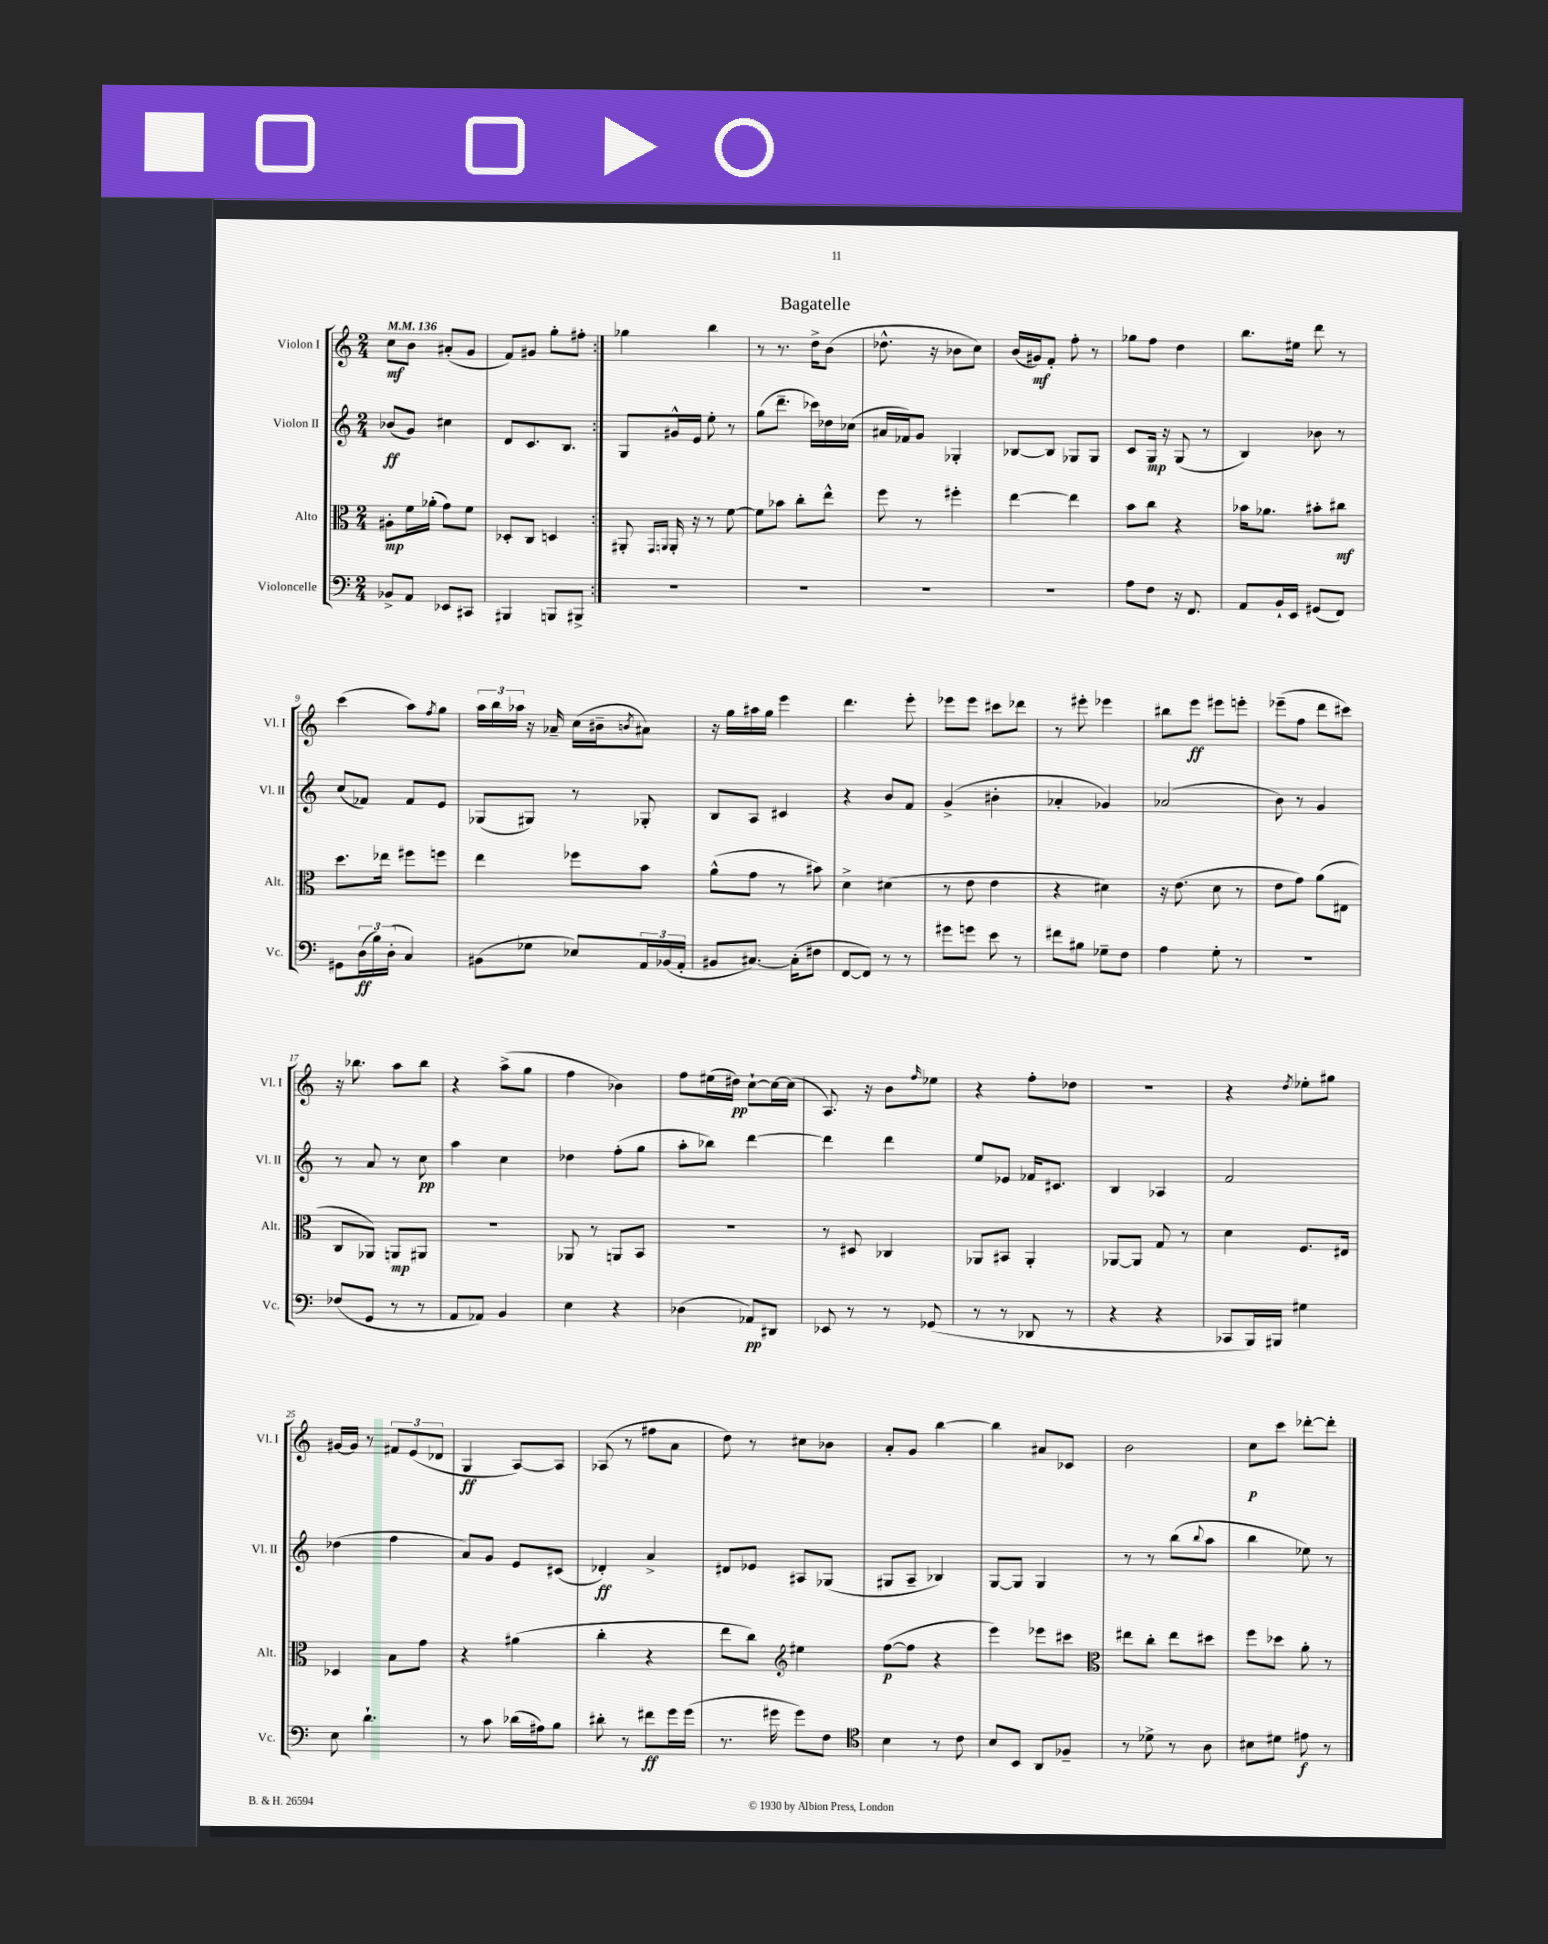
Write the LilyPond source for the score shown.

\header { title = "Bagatelle" }
<<
\new StaffGroup <<
\new Staff = "s0" \with { instrumentName = "Violon I" shortInstrumentName = "Vl. I" } {
    \clef treble \key c \major \numericTimeSignature \time 2/4 \tempo 4 = 136
    \repeat volta 2 { c''8\mf b'8 ais'8-.( g'8 |
    f'8) gis'8 g''8-. fis''8-. | }
    ges''4 b''4 |
    r8 r8. d''16-> b'8( |
    des''8.-^ r16 bes'8 c''8) |
    b'16( gis'16\mf) f'8-. f''8-. r8 |
    ges''8 f''8 d''4 |
    b''8. eis''16 d'''8 r8 |
    c'''4( a''8) \acciaccatura { f''8 } g''8 |
    \tuplet 3/2 { a''16 b''16 aes''16 } r16 aes'16-- c''16( bis'16-- \acciaccatura { b'8 } ais'8) |
    r16 g''16 ais''16 g''16 e'''4 |
    d'''4. e'''8-. |
    ees'''8 ees'''8 cis'''8 des'''8 |
    r8 eis'''8-. ees'''4 |
    bis''8 e'''8\ff eis'''8 e'''8-. |
    ees'''8--( f''8 d'''8 cis'''8) |
    r16 bes''8. a''8 bes''8 |
    r4 a''8->( g''8 |
    f''4 bes'4) |
    f''8 eis''16( dis''16\pp) c''8~-! c''16~ c''16( |
    a8.) r16 b'8 \grace { f''16 } ees''8 |
    r4 f''8-. des''8 |
    R2 |
    r4 \acciaccatura { d''8 } ees''8-. gis''8 |
    gis'16~ gis'16 r8 \tuplet 3/2 { fis'8 e'8( des'8 } |
    g4\ff a8~) a8 |
    aes8( r8 fis''8 a'8 |
    d''8) r8 cis''8 bes'8 |
    a'8-. g'8 b''4~ |
    b''4 ais'8 ces'8 |
    b'2 |
    c''8\p c'''8 des'''8~-. des'''8-. \bar "|." |
}
\new Staff = "s1" \with { instrumentName = "Violon II" shortInstrumentName = "Vl. II" } {
    \clef treble \key c \major \numericTimeSignature \time 2/4
    \repeat volta 2 { bes'8\ff( g'8) cis''4 |
    d'8 c'8. b8. | }
    g8 gis'16-^ e'16 e''8-. r8 |
    g''8( d'''8.-- ces'''16) des''16 ces''16( |
    ais'16 fes'16) g'8 ges4-. |
    bes8~ bes8 ges8 ges8 |
    c'8 g16\mp r16 g8( r8 |
    b4) bes'8 r8 |
    c''8( fes'8) fes'8 e'8 |
    ges8( gis8) r8 ges8-. |
    b8 a8 cis'4 |
    r4 b'8 f'8 |
    g'4->( bis'4-. |
    aes'4-. ges'4) |
    aes'2( |
    b'8) r8 g'4 |
    r8 a'8 r8 c''8\pp |
    a''4 c''4 |
    des''4 f''8-.( g''8 |
    a''8-. bes''8) d'''4~ |
    d'''4 d'''4 |
    e''8 ees'8 fes'16 cis'8. |
    b4 aes4 |
    f'2 |
    des''4( f''4 |
    a'8) g'8 e'8 cis'8( |
    des'4-.\ff) a'4-> |
    dis'8 ees'8 ais8 ges8( |
    gis8 a8-- bes4) |
    g8~ g8 g4 |
    r8 r8 b''8( \appoggiatura { b''8 } a''8 |
    b''4 ees''8) r8 \bar "|." |
}
\new Staff = "s2" \with { instrumentName = "Alto" shortInstrumentName = "Alt." } {
    \clef alto \key c \major \numericTimeSignature \time 2/4
    \repeat volta 2 { ais8-.\mp f'16 aes'16-.( g'8) f'8 |
    des8-. c8 d4 | }
    ais,8-. \grace { g,16 a,16 } a,16-. r16 r8 f'8~ |
    f'8 bes'8 c''8-. e''8-^ |
    f''8 r8 fis''4-. |
    e''4~ e''4 |
    b'8 c''8 r4 |
    bes'16 aes'8. bis'8-. cis''8\mf |
    d''8. ees''16 fis''8 f''8 |
    e''4 fes''8 b'8 |
    a'8-^( g'8 r8 bis'8) |
    d'4-> dis'4( |
    r8 e'8 e'4 |
    r4 dis'4) |
    r16 e'8.( d'8 r8 |
    e'8 g'8) a'8( eis8 |
    c8 aes,8) a,8\mp ais,8 |
    R2 |
    aes,8 r8 a,8 b,8 |
    r2 |
    r8 dis8 ces4 |
    aes,8 bis,8 aes,4-. |
    aes,8~ aes,8 g8 r8 |
    d'4 f8. eis16 |
    des4 b8 g'8 |
    r4 ais'4( |
    c''4-. r4 |
    e''8 c''8) \clef treble eis''4 |
    f''8~\p( f''8 r4 |
    e'''4) ees'''8 cis'''8 |
    \clef alto eis''8 c''8-. eis''8 dis''8 |
    f''8 des''8 a'8-. r8 \bar "|." |
}
\new Staff = "s3" \with { instrumentName = "Violoncelle" shortInstrumentName = "Vc." } {
    \clef bass \key c \major \numericTimeSignature \time 2/4
    \repeat volta 2 { bes,8-> a,8 ees,8 cis,8 |
    bis,,4 b,,8 bis,,8-> | }
    R2 |
    R2 |
    R2 |
    R2 |
    a8 f8 r16 f,8. |
    a,8 b,16-! e,16 gis,8( f,8) |
    gis,8 \tuplet 3/2 { d16\ff( b16) d16-.( } c4) |
    bis,8( ges8 ees8) \tuplet 3/2 { a,16 bes,16( a,16-. } |
    bis,8 cis8.~) cis16-.( fis8 |
    f,8~ f,8) r8 r8 |
    gis'8 g'8 e'8 r8 |
    fis'8 bis8 ges8-- f8 |
    a4 g8-. r8 |
    R2 |
    fes8( g,8 r8 r8 |
    a,8 aes,8) b,4 |
    e4 r4 |
    des4( aes,8\pp) dis,8 |
    ees,8 r8 r8 ges,8( |
    r8 r8 des,8 r8 |
    r4 r4 |
    ces,8 b,,16) bis,,16 gis4 |
    e8 d'4.-! |
    r8 c'8 des'16( ais16) b8 |
    dis'8-. r8 fis'8\ff g'16 g'16( |
    r8. gis'16 gis'8) f8 |
    \clef tenor b4 r8 c'8 |
    b8 b,8 a,8 fes8-- |
    r8 des'8-> r8 a8 |
    bis8 dis'8 eis'8\f r8 \bar "|." |
}
>>
>>
